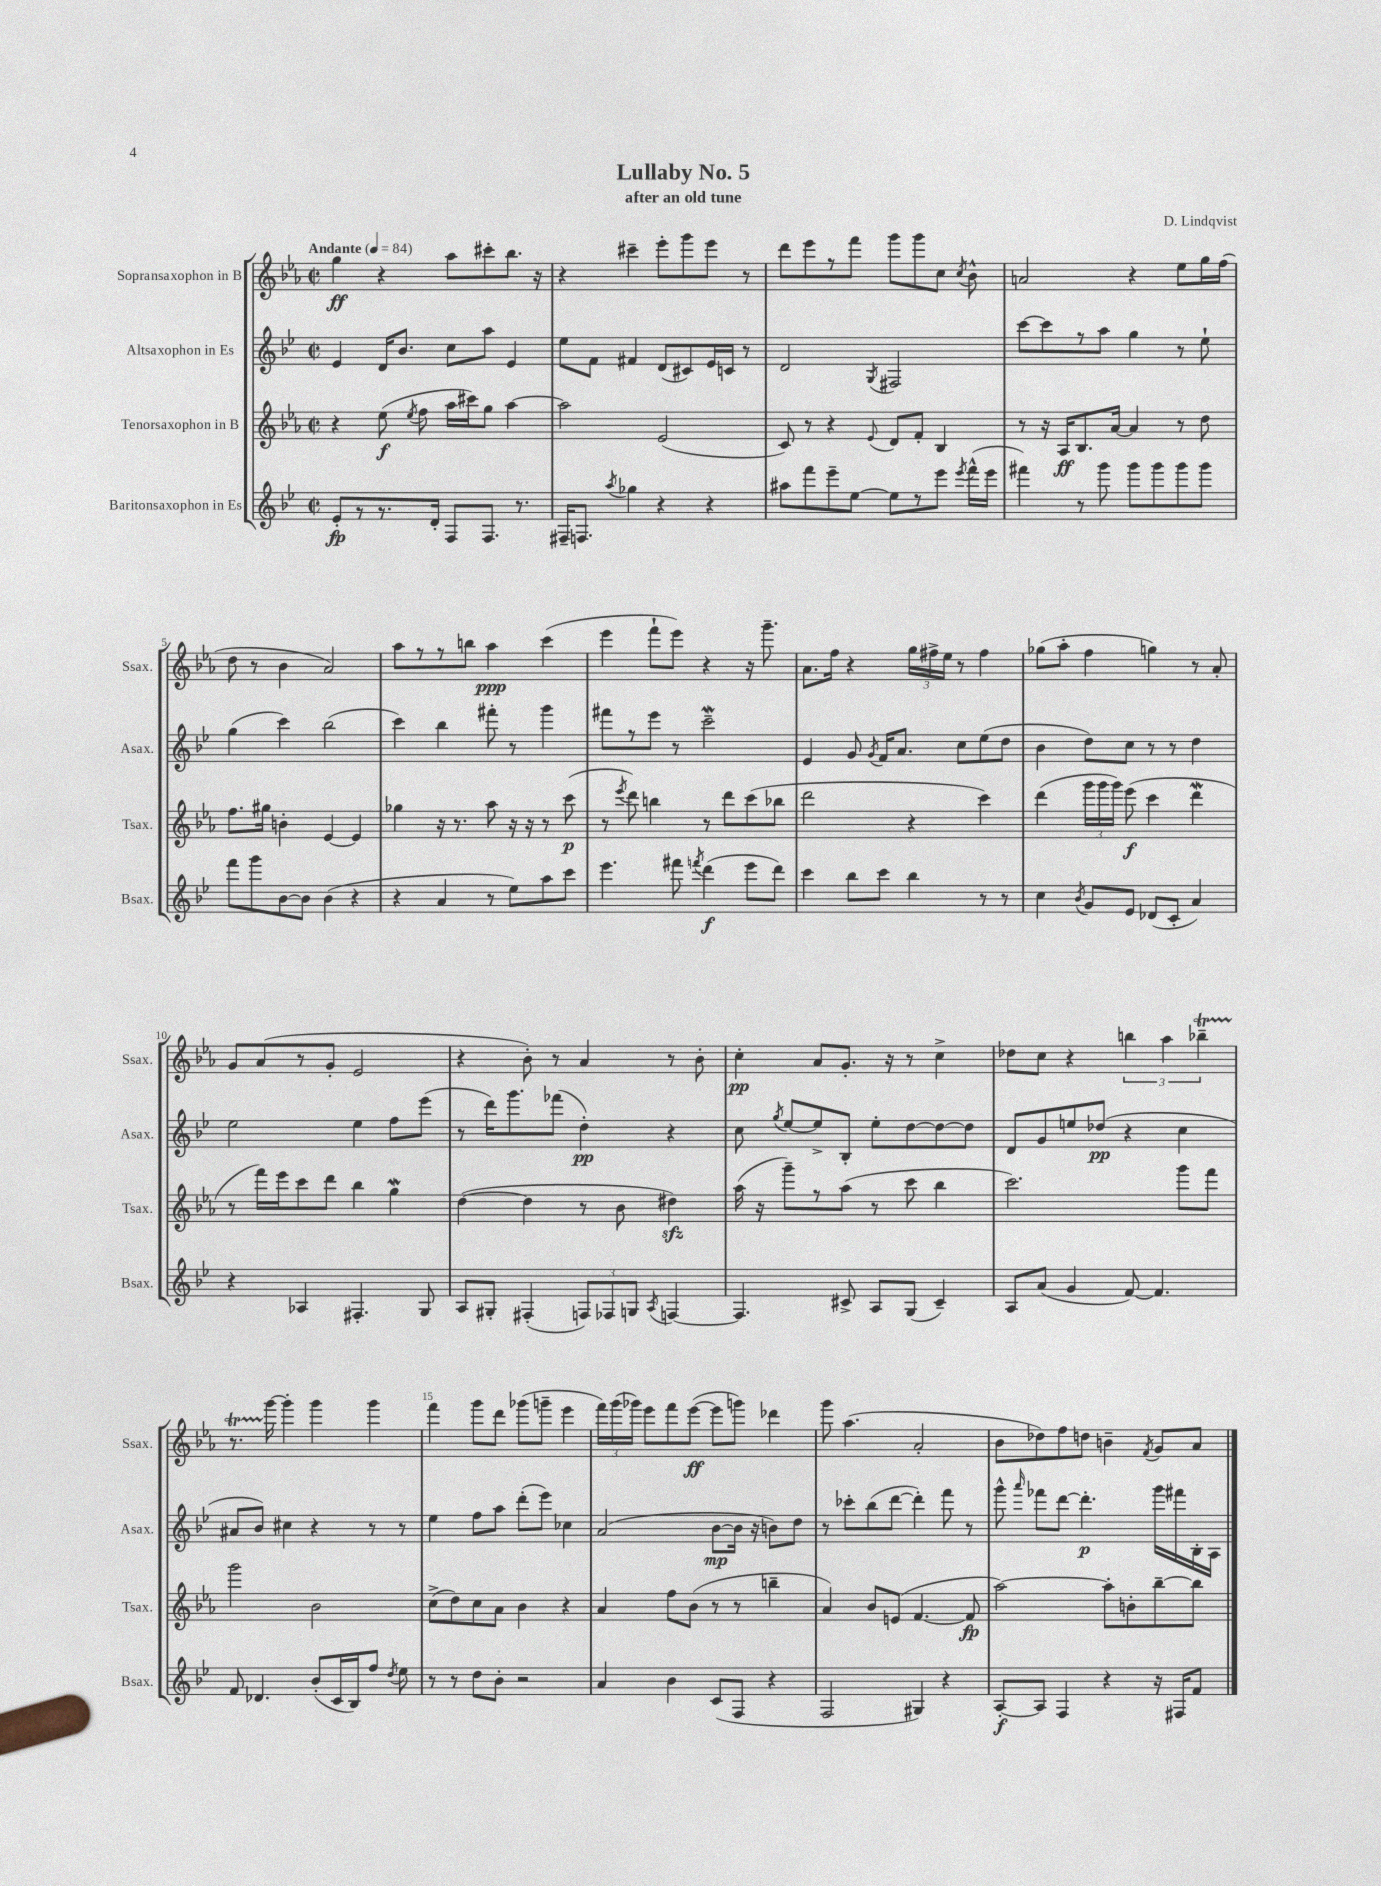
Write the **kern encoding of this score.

**kern	**kern	**kern	**kern
*staff4	*staff3	*staff2	*staff1
*clefG2	*clefG2	*clefG2	*clefG2
*k[b-e-]	*k[b-e-a-]	*k[b-e-]	*k[b-e-a-]
*M2/2	*M2/2	*M2/2	*M2/2
*met(c|)	*met(c|)	*met(c|)	*met(c|)
*MM84	*MM84	*MM84	*MM84
8e-'	4r	4e-	4gg
8r	.	.	.
8.r	(8ee-	16d	4r
.	.	8.b-	.
.	8qee-	.	.
.	8ff	.	.
16d'	.	.	.
8F	16aa-	8cc	8aa-
.	16ccc#)	.	.
8.F	8gg	8aa	8ccc#'
.	[4aa-	4e-	8.bb-
8.r	.	.	.
.	.	.	16r
=	=	=	=
16F#~	2aa-]	8ee-	4r
8.F	.	.	.
.	.	8f	.
8qaa	.	.	.
4gg-	.	4f#	4ccc#~
4r	(2e-	(8d	8eee-'
.	.	8c#)	8ggg
4r	.	16e-	8eee-
.	.	16c	.
.	.	8r	8r
=	=	=	=
8aa#	8c)	2d	8ddd
8fff	8r	.	8eee-
8eee-~	4r	.	8r
[8ee-	.	.	8fff
.	8qqe-	8qG	.
8ee-]	8d	2F#	8ggg
8r	8f'	.	8ggg
8eee-	4B-	.	8cc
8qeee-	.	.	8qcc
(16fff^^	.	.	8b-^^
16eee-	.	.	.
=	=	=	=
4fff#)	8r	[8ccc	2a
.	16r	8ccc]	.
.	16A-	.	.
8r	8.B-	8r	.
8ggg	.	8aa	.
.	[16a-	.	.
8ggg	4a-]	4gg	4r
8ggg	.	.	.
8ggg	8r	8r	8ee-
8ggg	8dd	8ee-`	16gg
.	.	.	(16ff
=	=	=	=
8fff	8.ff	(4gg	8dd
8ggg	.	.	8r
.	16gg#	.	.
[8b-	4b'	4ccc)	4b-
8b-]	.	.	.
(4b-	[4e-	(2bb-	2a-)
4r	4e-]	.	.
=	=	=	=
4r	4gg-	4ccc)	8aa-
.	.	.	8r
4a	16r	4bb-	8r
.	8.r	.	.
.	.	.	8bb
8r	8aa-	8fff#'	4aa-
8ee-)	16r	8r	.
.	16r	.	.
8aa	8r	4ggg	(4ccc
8ccc	(8ccc	.	.
=	=	=	=
4.eee-	8r	8fff#	4eee-
.	8qeee-	.	.
.	8ddd)	8r	.
.	4bb	8eee-	8fff`
8fff#	.	8r	8eee-)
8qfff	.	.	.
(4ddd	8r	2ccc~	4r
.	8ddd	.	.
8eee-	(8ccc	.	16r
.	.	.	8.ggg~
8ddd)	8bb-	.	.
=	=	=	=
4ccc	2ddd	4e-	8.a-
.	.	.	16ff
8bb-	.	8g	4r
.	.	8qg	.
8ccc	.	16f	.
.	.	8.a	.
4bb-	4r	.	24gg
.	.	.	24ff#^
.	.	.	24ee-
.	.	8cc	8r
8r	4ccc)	(8ee-	4ff#
8r	.	8dd	.
=	=	=	=
4cc	(4ddd	4b-	(8gg-
.	.	.	8aa-'
8qb-	.	.	.
8g	24ggg	8dd)	4ff
.	24ggg	.	.
.	24ggg)	.	.
8e-	(8eee-	8cc	.
(8d-	4ccc	8r	4gg)
8c'	.	8r	.
4a)	4ddd	4dd	8r
.	.	.	8a-'
=	=	=	=
4r	8r	2ee-	8g
.	16fff)	.	(8a-
.	16eee-	.	.
4A-	8ccc	.	8r
.	8ddd	.	8g'
4.F#'	4bb-	4ee-	2e-
.	4gg	8ff	.
8G	.	(8eee-	.
=	=	=	=
8A	([4dd	8r	4r
8G#'	.	16ddd)	.
.	.	8.ggg	.
(4F#'	4dd]	.	8b-')
.	.	(8fff-	8r
12F)	8r	4dd')	4a-
12F-	.	.	.
.	8b-	.	.
12G	.	.	.
8qA	.	.	.
[4F	4dd#)	4r	8r
.	.	.	8b-'
=	=	=	=
4.F]	(16aa-	8cc	4cc'
.	16r	.	.
.	.	8qgg	.
.	8ggg~)	[8ee-	.
.	8r	8ee-^]	8a-
8c#^	(8aa-	8B-'	8.g'
8A	8r	8ee-'	.
.	.	.	16r
(8G	8ccc	[8dd	8r
4c#~)	4bb-	8dd_	4cc^
.	.	8dd]	.
=	=	=	=
8A	2.ccc)	8d	8dd-
(8a	.	8g	8cc
4g	.	8ee	4r
.	.	(8dd-	.
[8f)	.	4r	6bb
4.f]	.	.	.
.	.	.	6aa-
.	8ggg	4cc	.
.	.	.	6bb-~
.	8fff	.	.
=	=	=	=
8f	2ggg	8a#	8.r
4.d-	.	8b-)	.
.	.	.	[16ggg
.	.	4cc#	4ggg']
(8b-'	2b-	4r	4ggg
16c	.	.	.
16B-)	.	.	.
8ff	.	8r	4ggg
8qdd	.	.	.
8ee-	.	8r	.
=	=	=	=
8r	(8cc^	4ee-	4fff
8r	8dd)	.	.
8dd	8cc	8ff	8ggg
8b-'	8a-	8aa	8ddd
2r	4b-	(8ddd'	(8ggg-
.	.	8eee-)	8ggg~
.	4r	4cc-	4eee-
=	=	=	=
4a	4a-	(2a	24fff)
.	.	.	(24ggg
.	.	.	24ggg-)
.	.	.	8eee-
4b-	8ff	.	8fff
.	(8b-	.	([8eee-
(8c	8r	[8b-	8eee-]
8F	8r	16b-]	8ggg)
.	.	16r	.
4r	4bb~	8b)	4ddd-
.	.	8dd	.
=	=	=	=
2F	4a-)	8r	8ggg
.	.	8ccc-'	(4.aa-
.	8b-	(8bb-	.
.	(8e	[8ddd	.
4G#)	[4.f	4ddd'])	2a-'
4r	.	8fff	.
.	8f]	8r	.
=	=	=	=
[8A'	[2aa-)	8ggg^^	8b-
.	.	16qqaaa	.
8A]	.	8fff-	8dd-)
4F	.	[8ddd	8ff
.	.	4.ddd']	8dd
4r	8aa-']	.	4b~
.	8b'	.	.
.	.	.	8qf
16r	[8bb-~	16ggg	8g
16F#	.	16fff#	.
8f	8bb-]	16B-'	8a-
.	.	16A	.
==	==	==	==
*-	*-	*-	*-
